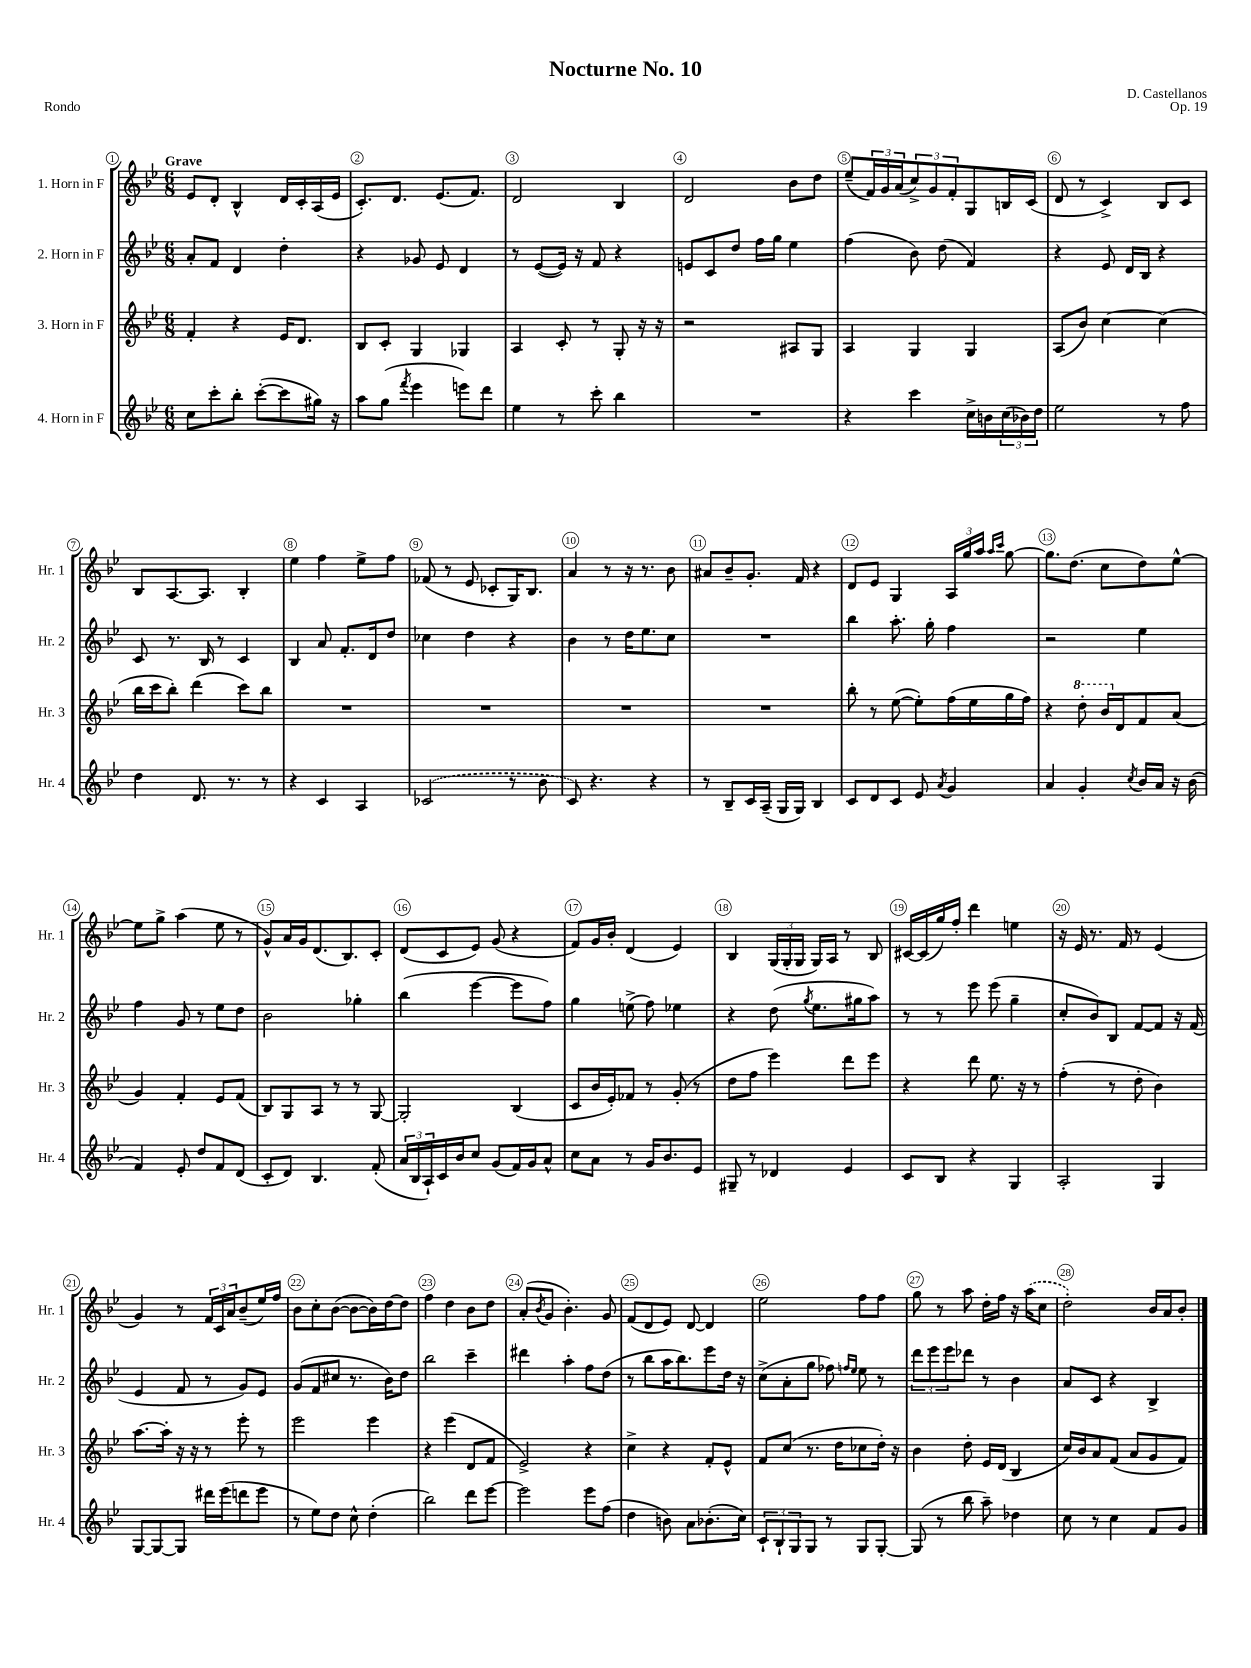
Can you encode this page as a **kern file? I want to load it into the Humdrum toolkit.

**kern	**kern	**kern	**kern
*part4	*part3	*part2	*part1
*staff4	*staff3	*staff2	*staff1
*I"4. Horn in F	*I"3. Horn in F	*I"2. Horn in F	*I"1. Horn in F
*I'Hr. 4	*I'Hr. 3	*I'Hr. 2	*I'Hr. 1
*clefG2	*clefG2	*clefG2	*clefG2
*k[b-e-]	*k[b-e-]	*k[b-e-]	*k[b-e-]
*M6/8	*M6/8	*M6/8	*M6/8
=1	=1	=1	=1
!	!	!	!LO:TX:a:B:t=Grave
8cc\L	4f'/	8a'/L	8e-/L
8ccc'\	.	8f/J	8d'/J
8bb-'\J	4r	4d/	4B-^^/
([8ccc'\L	.	.	.
8ccc\]	16e-/KL	4dd'\	16d/LL
.	8.d/J	.	16c'/
16gg#X\Jk)	.	.	(16A/
16r	.	.	16e-/JJ
=2	=2	=2	=2
8aa\L	8B-/L	4r	8.c'/L)
(8gg\J	8c'/J	.	.
.	.	.	8.d/J
8qfff/	.	.	.
4eee-\	4G/	8g-X/	.
.	.	8e-/	(8.e-/L
8eeen\L)	4G-X/	4d/	.
.	.	.	8.f/J)
8ddd\J	.	.	.
=3	=3	=3	=3
4ee-\	4A/	8r	2d/
.	.	([8e-/L	.
8r	8c'/	16e-/Jk])	.
.	.	16r	.
8ccc'\	8r	8f/	.
4bb-\	8G'/	4r	4B-/
.	16r	.	.
.	16r	.	.
=4	=4	=4	=4
2.r	2r	8en/L	2d/
.	.	8c/	.
.	.	8dd/J	.
.	.	16ff\LL	.
.	.	16gg\JJ	.
.	8A#X/L	4ee-\	8b-\L
.	8G/J	.	8dd\J
=5	=5	=5	=5
4r	4A/	(4ff\	(8ee-~/L
.	.	.	24f/L)
.	.	.	24g/
.	.	.	(24a/J
4ccc\	4G/	8b-\)	12cc^/)
.	.	.	12g/
.	.	(8dd\	.
.	.	.	12f'/
16cc^\LL	4G/	4f/)	8G/
16bn\	.	.	.
(24cc\	.	.	16Bn/L
24b-X\)	.	.	.
.	.	.	(16c/JJ
24dd\JJ	.	.	.
=6	=6	=6	=6
2ee-\	(8A/L	4r	8d/
.	8b-/J)	.	8r
.	[4cc\	8e-/	4c^/)
.	.	16d/LL	.
.	.	16B-/JJ	.
8r	(4cc\]	4r	8B-/L
8ff\	.	.	8c/J
!!LO:LB:g=z
=7	=7	=7	=7
4dd\	16bb-\LL	8c/	8B-/L
.	16ccc\J	.	.
.	8bb-'\J)	8.r	[8.A/
8.d/	(4ddd\	.	.
.	.	16B-/	8.A/J]
.	.	8r	.
8.r	.	.	.
.	8ccc\L)	4c/	4B-'/
8r	8bb-\J	.	.
=8	=8	=8	=8
4r	2.r	4B-/	4ee-\
4c/	.	8a/	4ff\
.	.	8.f'/L	.
4A/	.	.	8ee-^\L
.	.	16d/k	.
.	.	8dd/J	8ff\J
=9	=9	=9	=9
(2c-X/	2.r	4cc-X\	(8f-X/
.	.	.	8r
.	.	4dd\	8e-/
.	.	.	8c-X'/L
8r	.	4r	16G/K)
.	.	.	8.B-/J
8b-\	.	.	.
=10	=10	=10	=10
8c/)	2.r	4b-\	4a/
4.r	.	.	.
.	.	8r	8r
.	.	16dd\KL	16r
.	.	8.ee-\	8.r
4r	.	.	.
.	.	8cc\J	8b-\
=11	=11	=11	=11
8r	2.r	2.r	8a#X/L
8B-~/L	.	.	8b-~/
16c/L	.	.	8.g'/J
(16A~/JJ	.	.	.
16G/LL	.	.	.
16G/JJ)	.	.	16f/
4B-/	.	.	4r
=12	=12	=12	=12
8c/L	8bb-'\	4bb-\	8d/L
8d/	8r	.	8e-/J
8c/J	([8ee-\	8.aa'\	4G/
8e-/	8ee-'\L])	.	.
.	.	16gg'\	.
8qa/	.	.	.
4g/	(16ff\L	4ff\	24A/LL
.	.	.	24gg/
.	16ee-\	.	.
.	.	.	24aa/JJ
.	.	.	16qqaa/LL
.	.	.	16qqccc/JJ
.	16gg\	.	[8gg\
.	16ff\JJ)	.	.
=13	=13	=13	=13
4a/	4r	2r	8.gg\L]
.	.	.	(8.dd\J
*	*8va	*	*
4g'/	8ddd'\	.	.
.	16bb-/LL	.	8cc\L
*	*X8va	*	*
.	16d/J	.	.
8qcc/	.	.	.
16b-/LL	8f/	4ee-\	8dd\)
16a/JJ	.	.	.
16r	(8a/J	.	[8ee-^^\J
(16b-\	.	.	.
!!LO:LB:g=z
=14	=14	=14	=14
4f/)	4g/)	4ff\	8ee-\L]
.	.	.	8gg^\J
8e-'/	4f'/	8g/	(4aa\
8dd/L	.	8r	.
8f/	8e-/L	8ee-\L	8ee-\
(8d/J	(8f/J	8dd\J	8r
=15	=15	=15	=15
8c'/L	8B-/L)	2b-\	8g^^/L)
8d/J)	8G/	.	16a/L
.	.	.	16g/J
4.B-/	8A/J	.	(8.d/
.	8r	.	.
.	.	.	8.B-/)
.	8r	4gg-X'\	.
(8f'/	[8G/	.	8c'/J
=16	=16	=16	=16
24a/LL	2G'/]	(4bb-\	(8d/L
24B-/	.	.	.
24A`/)	.	.	.
16c/	.	.	8c/
16b-/J	.	.	.
8cc/J	.	[4eee-\	8e-/J)
(8g/L	.	.	(8g/
16f/L)	(4B-/	8eee-\L]	4r
16g/J	.	.	.
8a^^/J	.	8ff\J)	.
=17	=17	=17	=17
8cc\L	8c/L	4gg\	8f/L)
8a\J	16b-/L	.	16g/L
.	16e-'/J)	.	16b-'/JJ
8r	8f-X/J	(8een^\	(4d/
16g/KL	8r	8ff\)	.
8.b-/	.	.	.
.	(8g'/	4ee-X\	4e-/)
8e-/J	8r	.	.
=18	=18	=18	=18
8G#X~/	8dd\L	4r	4B-/
8r	8ff\J	.	.
4d-X/	4eee-\)	(8dd\	(24G/LL
.	.	.	24G'/
.	.	.	24G/JJ
.	.	8qgg/	.
.	.	8.ee-\L	16G/LL)
.	.	.	16A/JJ
4e-/	8ddd\L	.	8r
.	.	16gg#X\k	.
.	8eee-\J	8aa\J)	8B-/
=19	=19	=19	=19
8c/L	4r	8r	[16c#X/LL
.	.	.	(16c#/]
8B-/J	.	8r	16gg/)
.	.	.	16ff'/JJ
4r	8ddd\	8eee-\	4ddd\
.	8.ee-\	(8eee-\	.
4G/	.	4gg~\	4een\
.	16r	.	.
.	8r	.	.
=20	=20	=20	=20
2A'/	(4ff'\	8cc'/L	16r
.	.	.	16e-/
.	.	8b-/)	8.r
.	8r	8B-/J	.
.	.	.	16f/
.	8dd'\	[8f/L	8r
4G/	4b-\)	8f/J]	(4e-/
.	.	16r	.
.	.	(16f/	.
!!LO:LB:g=z
=21	=21	=21	=21
[8G/L	[8.aa\L	4e-/	4g/)
8G/_	.	.	.
.	16aa'\Jk]	.	.
8G/J]	16r	8f/	8r
.	16r	.	.
16ddd#X\LL	8r	8r	24f/LL
.	.	.	24c/
(16eee-\J	.	.	.
.	.	.	24a/J
8dddn\	8eee-'\	8g/L)	(8b-~/
8eee-\J	8r	8e-/J	16ee-/L)
.	.	.	16ff/JJ
=22	=22	=22	=22
8r	2eee-\	(8g/L	8b-\L
8ee-\L)	.	8f/	8cc'\
8dd\J	.	8cc#X/J	([8b-\J
8cc^^\	.	8.r	8b-\L_
(4dd'\	4eee-\	.	16b-\L])
.	.	16b-\KL)	[16dd\J
.	.	8dd\J	8dd\J]
=23	=23	=23	=23
2bb-\)	4r	2bb-\	4ff\
.	(4eee-\	.	4dd\
8ddd\L	8d/L	4ccc~\	8b-\L
[8eee-\J	8f/J	.	8dd\J
=24	=24	=24	=24
2eee-\]	2e-^/)	4ddd#X\	(8a'/L
.	.	.	8qb-/
.	.	.	8g/J
.	.	4aa'\	4.b-'\)
8eee-\L	4r	8ff\L	.
(8ff\J	.	(8dd\J	8g/
=25	=25	=25	=25
4dd\	4cc^\	8r	(8f/L
.	.	8bb-\L	8d/
8bn\)	4r	16aa\K	8e-/J)
.	.	8.bb-\)	.
8a\L	.	.	[8d/
(8.b-X'\	8f'/L	8eee-\	4d/]
.	8e-^^/J	16dd\Jk	.
16cc\Jk)	.	16r	.
=26	=26	=26	=26
12c`/L	8f/L	(8cc^\L	2ee-\
12B-`/	.	.	.
.	(8cc/J	8a'\	.
12G/	.	.	.
8G/J	8.r	8gg\J	.
8r	.	8ff-X\)	.
.	16dd\KL	.	.
.	.	16qqffn/LL	.
.	.	16qqee-/JJ	.
8G/L	8cc-X\	8ee-\	8ff\L
[8G'/J	16dd'\Jk)	8r	8ff\J
.	16r	.	.
=27	=27	=27	=27
(8G/]	4b-\	12ddd\L	8gg\
.	.	12eee-\	.
8r	.	.	8r
.	.	12eee-\	.
8bb-\	8dd'\	8ddd-X\J	8aa\
8aa~\)	16e-/LL	8r	16dd'\LL
.	(16d/JJ	.	16ff\JJ
4dd-X\	4B-/	4b-\	16r
.	.	.	(16aa\KL
.	.	.	8cc\J
=28	=28	=28	=28
8cc\	16cc/LL)	8a/L	2dd'\)
.	16b-/J	.	.
8r	8a/	8c/J	.
4cc\	(8f/J	4r	.
.	8a/L	.	.
8f/L	8g/	4B-^/	16b-/LL
.	.	.	16a/J
8g/J	8f/J)	.	8b-'/J
==	==	==	==
*-	*-	*-	*-
